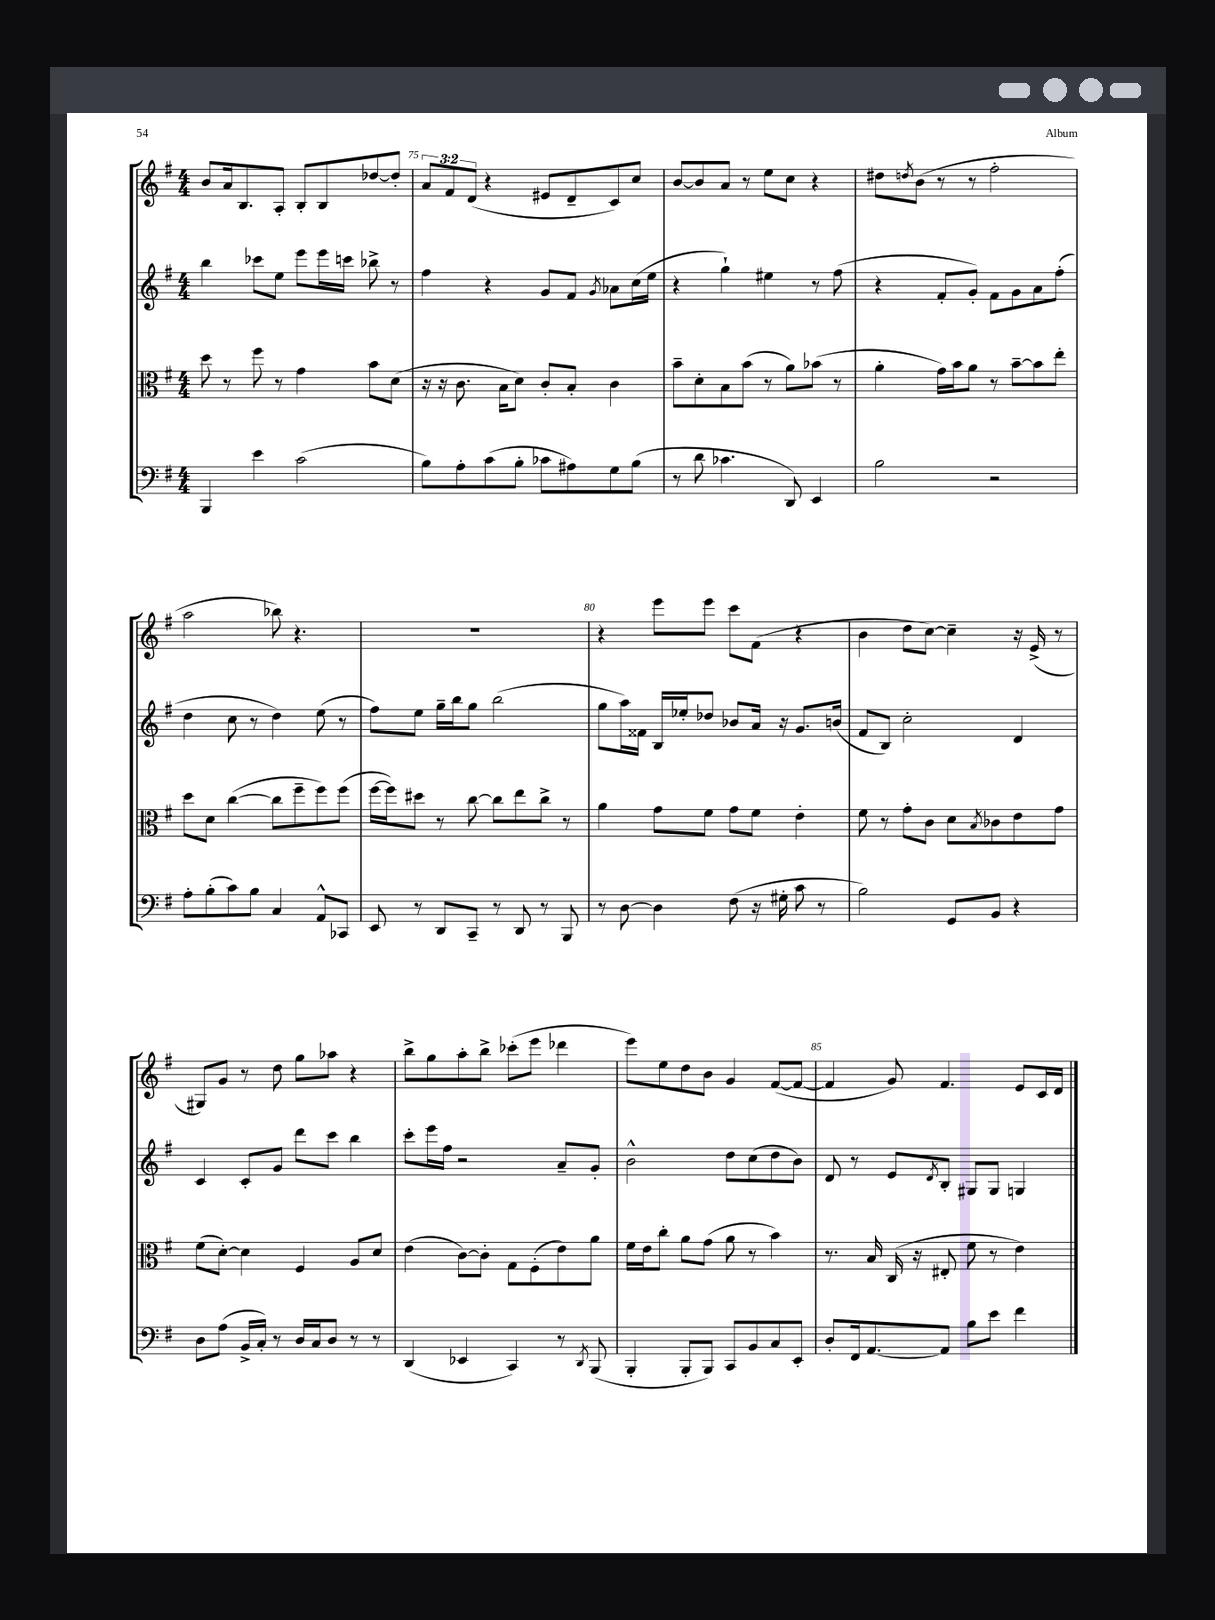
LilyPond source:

<<
\new StaffGroup <<
\new Staff = "s0" {
    \clef treble \key g \major \numericTimeSignature \time 4/4 \override Staff.TupletNumber.text = #tuplet-number::calc-fraction-text
    b'8 a'16 b8. a8-. b8-. b8 des''8~ des''8-. |
    \tuplet 3/2 { a'8 fis'8 d'8( } r4 eis'8 d'8-- c'8) c''8 |
    b'8~ b'8 a'8 r8 e''8 c''8 r4 |
    dis''8 \acciaccatura { d''8 } b'8( r8 r8 fis''2-. |
    a''2 bes''8) r4. |
    R1 |
    r4 e'''8 e'''8 c'''8 fis'8( r4 |
    b'4 d''8 c''8~) c''4-- r16 e'16->( r8 |
    gis8) g'8 r8 d''8 g''8 aes''8 r4 |
    b''8-> g''8 a''8-. b''8-> ces'''8-.( e'''8 des'''4 |
    e'''8) e''8 d''8 b'8 g'4 fis'8~( fis'8~ |
    fis'4 g'8) fis'4. e'8 c'16 d'16 \bar "|." |
}
\new Staff = "s1" {
    \clef treble \key g \major \numericTimeSignature \time 4/4
    b''4 ces'''8 e''8 e'''8 e'''16 c'''16 bes''8-> r8 |
    fis''4 r4 g'8 fis'8 \acciaccatura { g'8 } aes'8 c''16( e''16 |
    r4 g''4-!) eis''4 r8 fis''8( |
    r4 fis'8-. g'8-.) fis'8 g'8 a'8 fis''8-.( |
    d''4 c''8 r8 d''4) e''8( r8 |
    fis''8) e''8 g''16-- b''16 g''8 b''2( |
    g''8 a''16) fisis'16 b16 ees''16-. des''8 bes'8 a'16 r16 g'8. b'16( |
    fis'8 b8) c''2-. d'4 |
    c'4 c'8-. g'8 d'''8 c'''8 b''4 |
    c'''8-. e'''16 fis''16 r2 a'8-- g'8-. |
    b'2-^ d''8 c''8( d''8 b'8) |
    d'8 r8 e'8 \acciaccatura { d'8 } b8-. gis8 gis8 g4 \bar "|." |
}
\new Staff = "s2" {
    \clef alto \key g \major \numericTimeSignature \time 4/4
    d''8 r8 fis''8 r8 g'4 b'8 d'8( |
    r16 r16 c'8. b16 d'8) c'8-. b8-. c'4 |
    b'8-- d'8-. b8 b'8( r8 a'8) bes'8( r8 |
    a'4-. g'16) b'16 a'8 r8 b'8~-- b'8 e''8-. |
    d''8 d'8 c''4~( c''8 fis''8-- fis''8) fis''8( |
    fis''16~ fis''16) dis''8 r8 c''8~ c''8 e''8 c''8-> r8 |
    a'4 g'8 fis'8 g'8 fis'8 e'4-. |
    fis'8 r8 g'8-. c'8 d'8 \acciaccatura { b8 } ces'8 e'8 g'8 |
    fis'8( d'8~-.) d'4 fis4 a8 d'8 |
    e'4( c'8~) c'8-. g8 fis8-.( e'8) a'8 |
    fis'16 e'16 c''8-. a'8 g'8( a'8 r8 b'4) |
    r8. b16 c16( r16 eis8-. fis'8 r8 e'4) \bar "|." |
}
\new Staff = "s3" {
    \clef bass \key g \major \numericTimeSignature \time 4/4
    b,,4 e'4 c'2( |
    b8) a8-. c'8( b8-. ces'8 ais8) g8 b8( |
    r8 d'8 ces'4. d,8) e,4 |
    b2 r2 |
    a8-. b8-.( c'8) b8 c4 a,8-^ ces,8 |
    e,8 r8 d,8 c,8-- r8 d,8 r8 b,,8 |
    r8 d8~ d4 fis8( r16 gis16-. c'8 r8 |
    b2) g,8 b,8 r4 |
    d8 a8( b,16-> c16-.) r8 d16 c16 d8 r8 r8 |
    d,4( ees,4 c,4) r8 \acciaccatura { d,8 } b,,8( |
    b,,4-. b,,8-. b,,8) c,8 b,8 c8 e,8-. |
    d8-. fis,16 a,8.~ a,8 b8 e'8 fis'4 \bar "|." |
}
>>
>>
\layout { \context { \Score currentBarNumber = #74 \override BarNumber.break-visibility = ##(#f #t #t) barNumberVisibility = #(every-nth-bar-number-visible 5) } }
